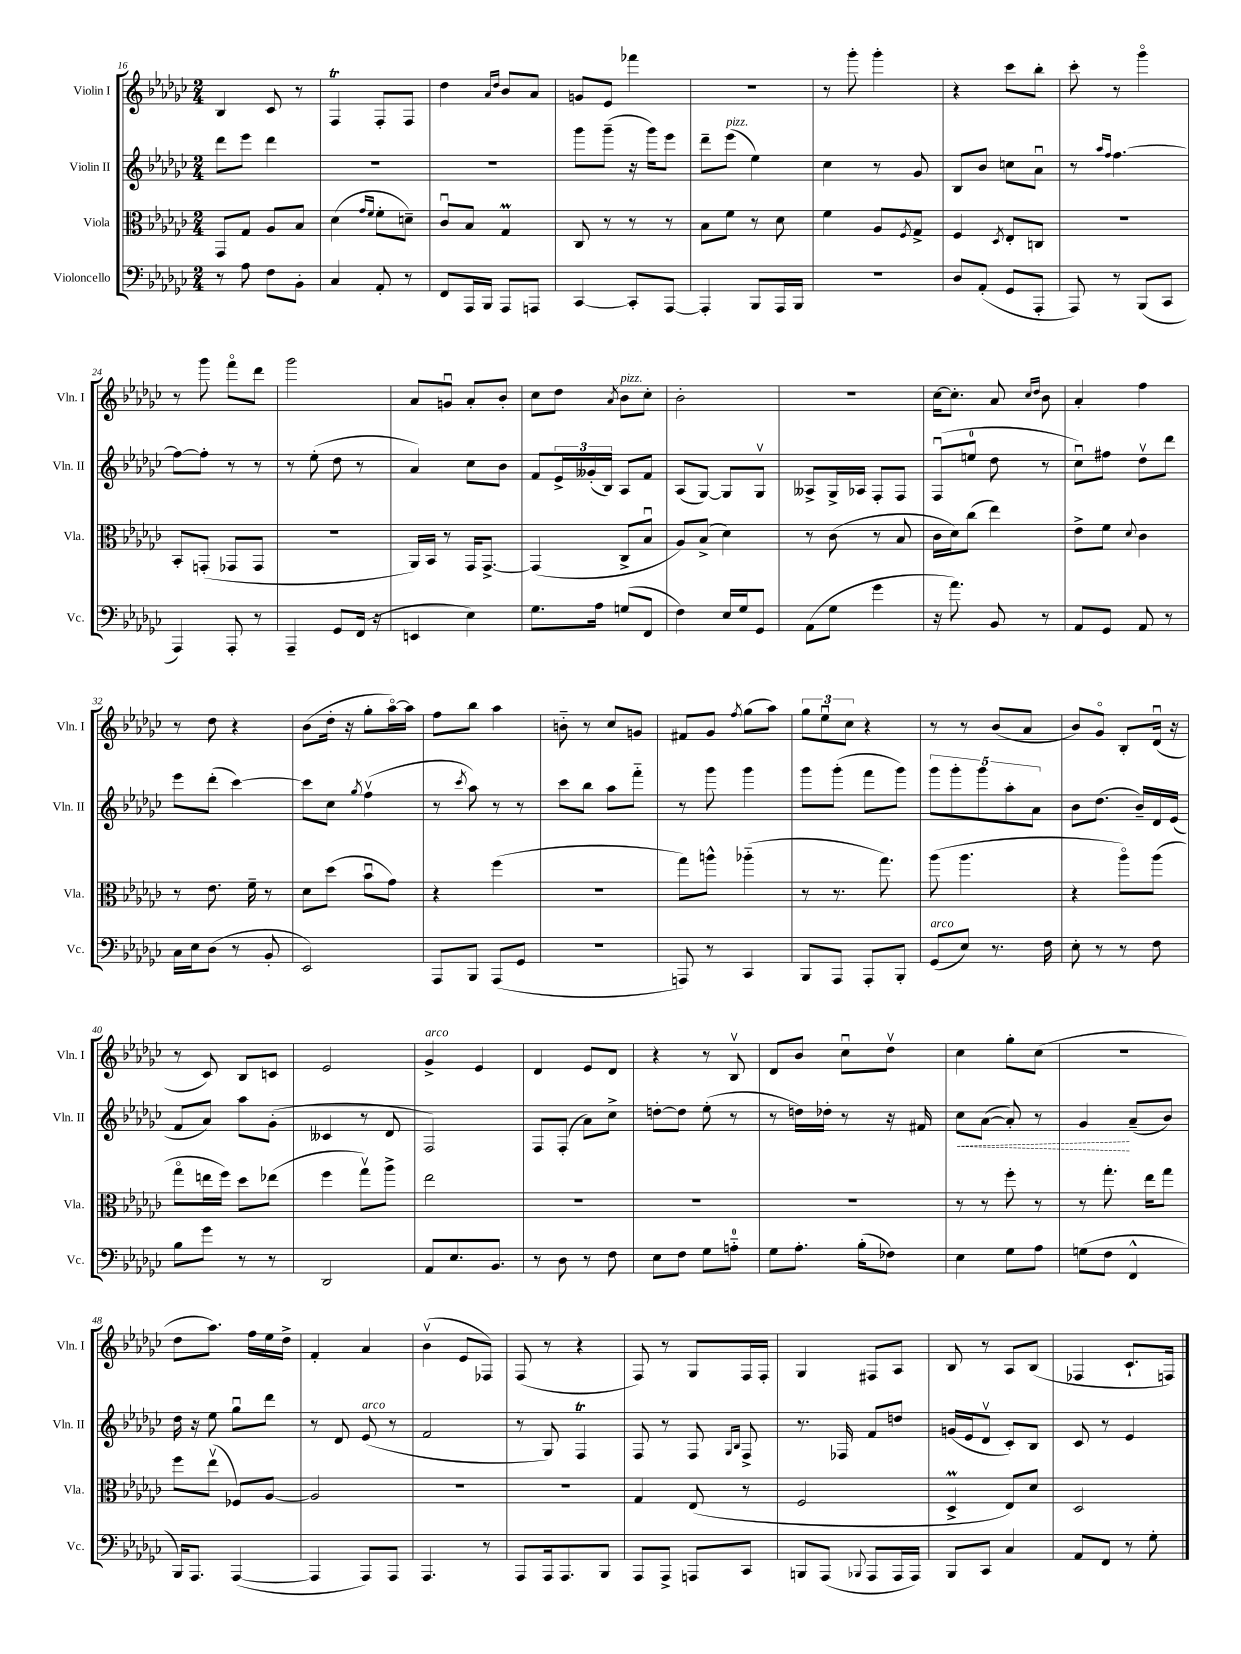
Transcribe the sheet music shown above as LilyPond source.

<<
\new StaffGroup <<
\new Staff = "s0" \with { instrumentName = "Violin I" shortInstrumentName = "Vln. I" } {
    \clef treble \key ges \major \numericTimeSignature \time 2/4
    bes4 ces'8 r8 |
    f4\trill f8-. f8 |
    des''4 \grace { aes'16 des''16 } bes'8 aes'8 |
    g'8 ees'8 fes'''4 |
    R2 |
    r8 ges'''8-. ges'''4-. |
    r4 ces'''8 bes''8-. |
    ces'''8-. r8 ges'''4\flageolet |
    r8 ges'''8 f'''8\flageolet des'''8 |
    ges'''2 |
    aes'8 g'8\downbow aes'8-. bes'8-. |
    ces''8 des''8 \acciaccatura { aes'8 } bes'8^\markup { \italic "pizz." } ces''8-. |
    bes'2-. |
    R2 |
    ces''16~ ces''8.-. aes'8 \grace { ces''16 des''16 } bes'8 |
    aes'4-. f''4 |
    r8 des''8 r4 |
    bes'8( des''16-. r16 ges''8-. aes''16~\flageolet) aes''16 |
    f''8 bes''8 aes''4 |
    b'8-_ r8 ces''8 g'8 |
    fis'8 ges'8 \acciaccatura { f''8 } ges''8( aes''8) |
    \tuplet 3/2 { ges''8 ees''8\downbow ces''8 } r4 |
    r8 r8 bes'8( aes'8 |
    bes'8) ges'8\flageolet bes8-. des'16\downbow( r16 |
    r8 ces'8) bes8 c'8 |
    ees'2 |
    ges'4->^\markup { \italic "arco" } ees'4 |
    des'4 ees'8 des'8 |
    r4 r8 bes8\upbow |
    des'8 bes'8 ces''8\downbow des''8\upbow |
    ces''4 ges''8-. ces''8( |
    r2 |
    des''8 aes''8.) f''16 ees''16 des''16-> |
    f'4-. aes'4 |
    bes'4\upbow( ees'8 fes8) |
    f8( r8 r4 |
    f8) r8 ges8 f16 f16-. |
    ges4 fis8 aes8 |
    bes8 r8 aes8 bes8( |
    fes4 ces'8.-! f16) \bar "|." |
}
\new Staff = "s1" \with { instrumentName = "Violin II" shortInstrumentName = "Vln. II" } {
    \clef treble \key ges \major \numericTimeSignature \time 2/4
    des'''8 ees'''8 des'''4 |
    R2 |
    R2 |
    ges'''8 ges'''8--( r16 ges'''16) ees'''8 |
    des'''8-- ees'''8^\markup { \italic "pizz." }( ees''4) |
    ces''4 r8 ges'8 |
    bes8 bes'8 c''8 aes'8\downbow |
    r8 \grace { aes''16 f''16 } f''4.~ |
    f''8~ f''8-. r8 r8 |
    r8 ees''8-.( des''8 r8 |
    aes'4) ces''8 bes'8 |
    f'8 \tuplet 3/2 { ees'16-> geses'16-.( bes16) } aes8 f'8 |
    aes8( ges8~) ges8 ges8\upbow |
    aeses8-> ges16-> aes16 f8-. f8 |
    f8\downbow( e''8-0 des''8 r8 |
    ces''8\downbow) fis''8 des''8\upbow des'''8 |
    ees'''8 des'''8-.( ces'''4~) |
    ces'''8 ces''8 \acciaccatura { ges''8 } f''4\upbow( |
    r8 \acciaccatura { ces'''8 } aes''8) r8 r8 |
    ces'''8 bes''8 aes''8 f'''8-_ |
    r8 ges'''8 ges'''4 |
    ges'''8 ges'''8-.( f'''8 ges'''8) |
    \tuplet 5/4 { ges'''8 ges'''8-. ges'''8 aes''8-. aes'8 } |
    bes'8 des''8.( bes'16--) des'16 ees'16( |
    f'8 aes'8) aes''8 ges'8-.( |
    ceses'4 r8 des'8 |
    f2) |
    f8 f8-.( aes'8) ces''8-> |
    d''8~-. d''8 ees''8-.( r8 |
    r8 d''16) des''16-. r8 r16 fis'16 |
    \once \override Hairpin.style = #'dashed-line ces''8\< aes'8~( aes'8-.) r8 |
    ges'4\! aes'8--( bes'8) |
    des''16 r16 ees''8 ges''8\downbow des'''8 |
    r8 des'8 ees'8^\markup { \italic "arco" }( r8 |
    f'2 |
    r8 ges8) f4\trill |
    f8 r8 f8 \grace { ges16 bes16 } f8-> |
    r8. fes16 f'8 d''8 |
    g'16( ees'16 des'8\upbow ces'8-.) bes8 |
    ces'8 r8 ees'4 \bar "|." |
}
\new Staff = "s2" \with { instrumentName = "Viola" shortInstrumentName = "Vla." } {
    \clef alto \key ges \major \numericTimeSignature \time 2/4
    ges,8 ges8 aes8 bes8 |
    des'4( \grace { ges'16 f'16 } f'8-. d'8--) |
    ces'8\downbow bes8 ges4\prall |
    ces8 r8 r8 r8 |
    bes8 f'8 r8 des'8 |
    f'4 aes8 \acciaccatura { f8 } ges8-> |
    f4 \acciaccatura { des8 } ees8-. c8 |
    r2 |
    bes,8-. g,8-.( ges,8 ges,8 |
    r2 |
    aes,16) bes,16 r8 ges,16 ges,8.~-> |
    ges,4( ces8-> bes8\downbow |
    aes8) bes8->( des'4) |
    r8 ces'8( r8 bes8 |
    ces'16 des'16) ces''8( ees''4) |
    ees'8-> f'8 \appoggiatura { des'8 } ces'4 |
    r8 ees'8. f'16-- r8 |
    des'8 des''8( bes'8\downbow ges'8) |
    r4 f''4( |
    R2 |
    ges''8) a''8-^ aes''4-_( |
    r8 r8. ges''8.) |
    aes''8( aes''4. |
    r4 aes''8\flageolet) aes''8( |
    ges''8\flageolet e''16 f''16) des''8 ees''8( |
    f''4 ges''8\upbow) aes''8-> |
    ees''2 |
    R2 |
    R2 |
    R2 |
    r8 r8 f''8-. r8 |
    r8 ges''8.-. ees''16 ges''8 |
    f''8 ees''8\upbow( fes8) aes8~ |
    aes2 |
    R2 |
    r2 |
    ges4 ees8( r8 |
    f2 |
    des4->\prall ees8) des'8 |
    des2 \bar "|." |
}
\new Staff = "s3" \with { instrumentName = "Violoncello" shortInstrumentName = "Vc." } {
    \clef bass \key ges \major \numericTimeSignature \time 2/4
    r8 aes8 f8 bes,8-. |
    ces4 aes,8-. r8 |
    f,8 aes,,16 bes,,16 aes,,8 a,,8 |
    ces,4~ ces,8-. aes,,8~ |
    aes,,4-. bes,,8 aes,,16 bes,,16 |
    R2 |
    des8 aes,8-.( ges,8 aes,,8-. |
    aes,,8) r8 bes,,8( ces,8 |
    aes,,4) aes,,8-. r8 |
    aes,,4-- ges,8 f,16( r16 |
    e,4 ees4) |
    ges8. aes16 g8( f,8 |
    f4) ees16 ges16 ges,8 |
    aes,8( ges8 ges'4 |
    r16 aes'8.) bes,8 r8 |
    aes,8 ges,8 aes,8 r8 |
    ces16 ees16 des8( r8 bes,8-. |
    ees,2) |
    aes,,8 bes,,8 aes,,8( ges,8 |
    R2 |
    a,,8) r8 ces,4 |
    bes,,8 aes,,8 aes,,8-. bes,,8-. |
    ges,8^\markup { \italic "arco" }( ees8) r8. f16 |
    ees8-. r8 r8 f8 |
    bes8 ges'8 r8 r8 |
    des,2 |
    aes,8 ees8. bes,8. |
    r8 des8 r8 f8 |
    ees8 f8 ges8 a8-0-_ |
    ges8 aes8.-. bes16-.( fes8) |
    ees4 ges8 aes8 |
    g8( f8 f,4-^ |
    bes,,16) aes,,8. aes,,4~( |
    aes,,4 aes,,8) aes,,8 |
    aes,,4. r8 |
    aes,,8 aes,,16 aes,,8. bes,,8 |
    aes,,8 aes,,8-> a,,8 ces,8 |
    b,,8 aes,,8( \appoggiatura { bes,,8 } aes,,8 aes,,16 aes,,16) |
    bes,,8 ces,8 ces4 |
    aes,8 f,8 r8 ges8-. \bar "|." |
}
>>
>>
\layout { \context { \Score currentBarNumber = #16 } }
